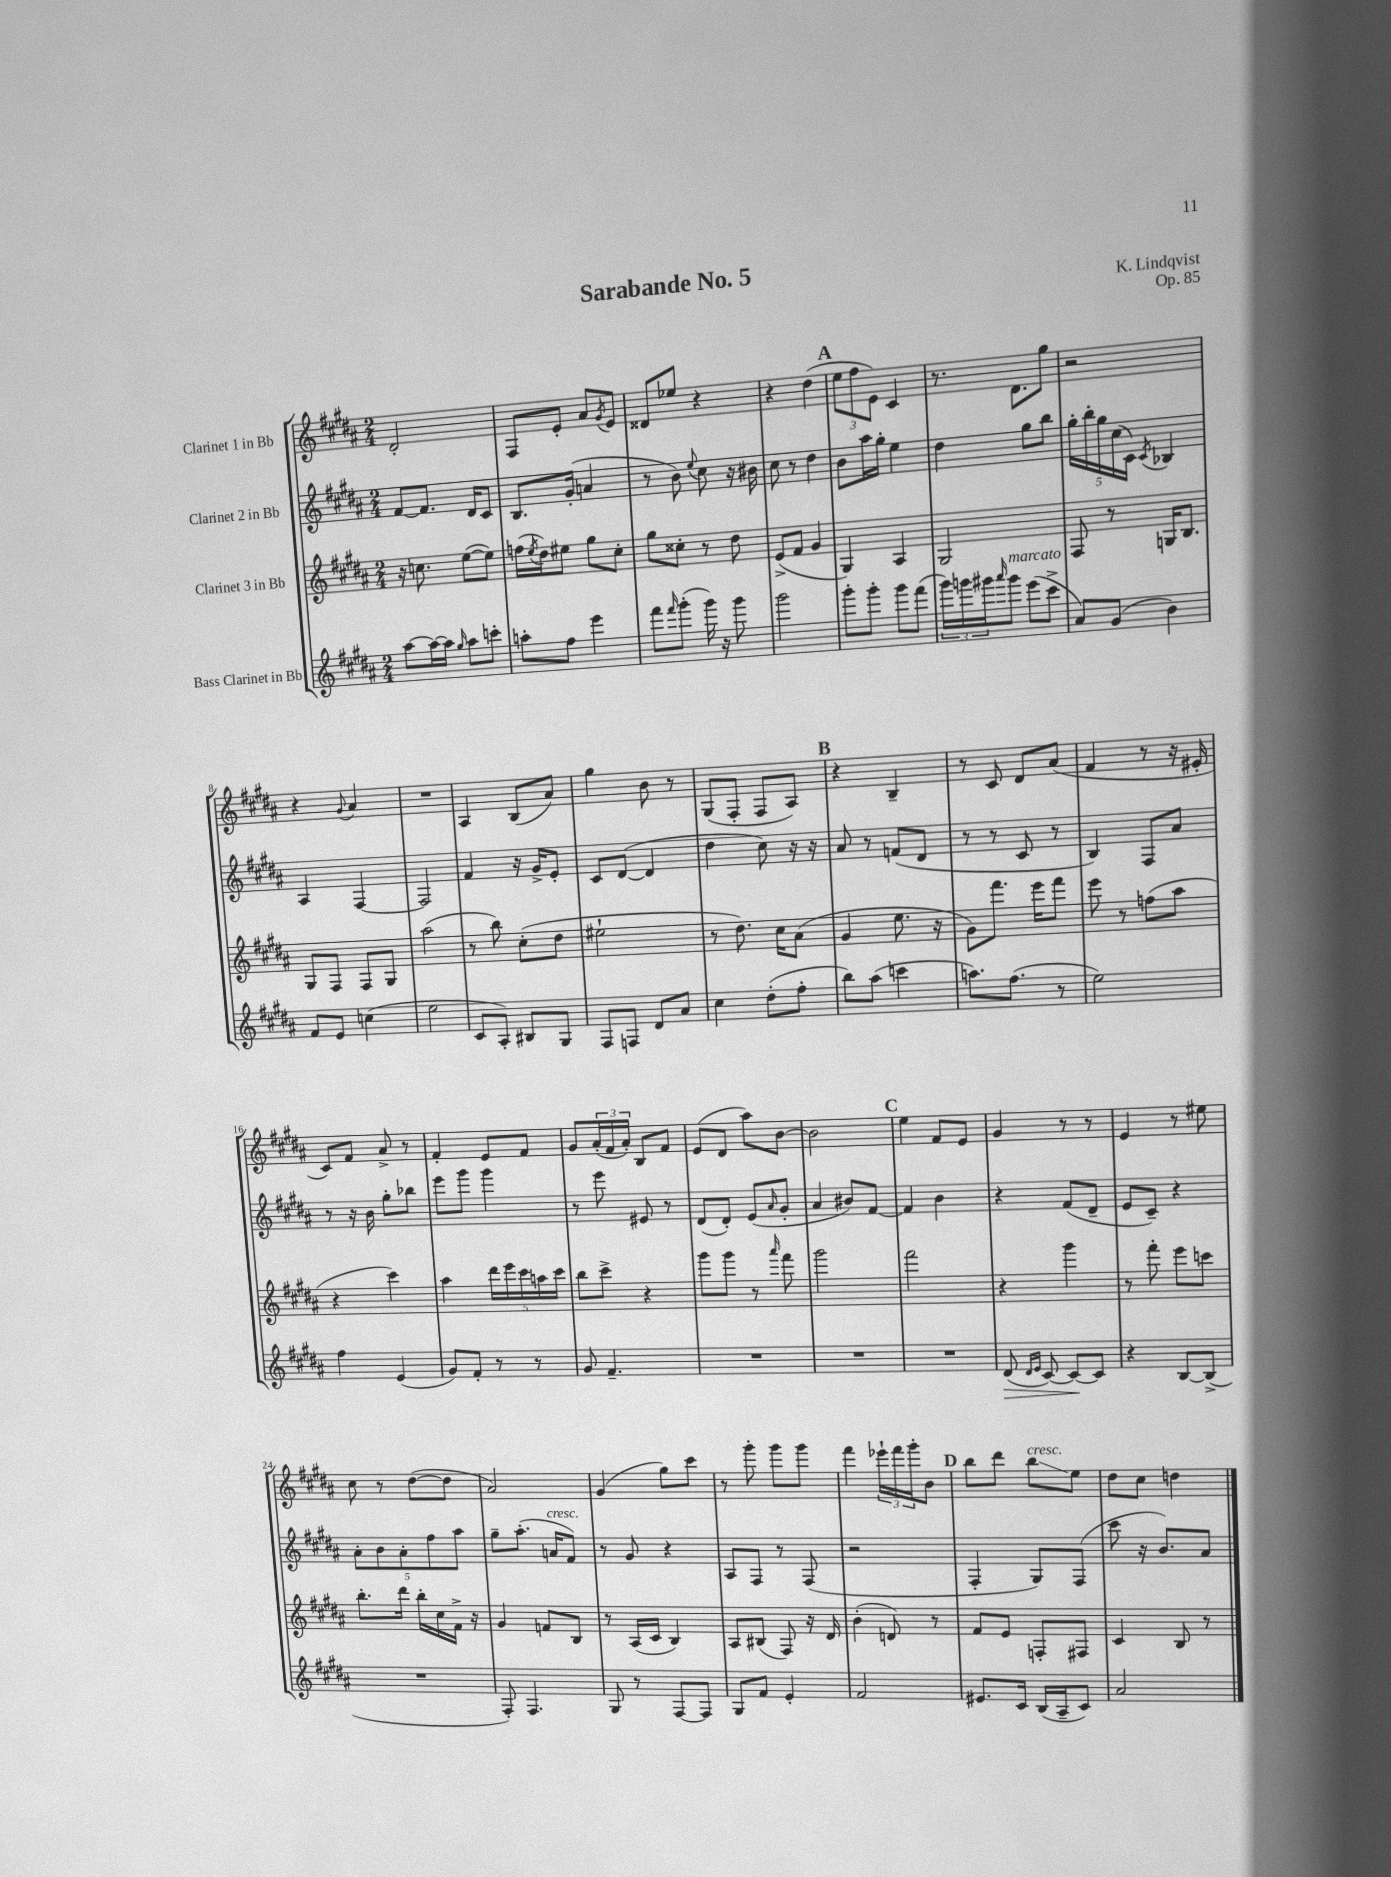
\header { title = "Sarabande No. 5" composer = "K. Lindqvist" opus = "Op. 85" }
<<
\new StaffGroup <<
\new Staff = "s0" \with { instrumentName = "Clarinet 1 in Bb" } {
    \clef treble \key b \major \numericTimeSignature \time 2/4
    dis'2-. |
    fis8 e'8-. ais'8 \acciaccatura { gis'8 } e'8 |
    disis'8 ees''8 r4 |
    r4 dis''4( |
    \mark \markup { \bold "A" } \tuplet 3/2 { e''8 fis''8 e'8) } cis'4 |
    r8. dis'8. gis''8 |
    r2 |
    r4 \appoggiatura { gis'8 } ais'4 |
    R2 |
    ais4 b8( ais'8) |
    gis''4 b'8 r8 |
    gis8( fis8-. fis8 ais8) |
    \mark \markup { \bold "B" } r4 b4-- |
    r8 cis'8 dis'8 ais'8( |
    fis'4 r8 r16 eis'16-. |
    cis'8) fis'8 ais'8-> r8 |
    fis'4-. e'8 fis'8 |
    gis'8 \tuplet 3/2 { ais'16-.( fis'16 ais'16-.) } b8 fis'8 |
    e'8( dis'8 ais''8) b'8~ |
    b'2 |
    \mark \markup { \bold "C" } e''4 fis'8 e'8 |
    gis'4 r8 r8 |
    e'4 r8 eis''8 |
    cis''8 r8 dis''8~( dis''8 |
    ais'2) |
    gis'4( gis''8) cis'''8 |
    r8 gis'''8-. gis'''8 gis'''8 |
    fis'''4 \tuplet 3/2 { ees'''16-! fis'''16 gis'''16-. } b'8 |
    \mark \markup { \bold "D" } b''8 dis'''8 b''8\glissando^\markup { \italic "cresc." } e''8 |
    dis''8 cis''8 d''4 \bar "|." |
}
\new Staff = "s1" \with { instrumentName = "Clarinet 2 in Bb" } {
    \clef treble \key b \major \numericTimeSignature \time 2/4
    fis'8~ fis'8. dis'16 cis'8 |
    b8. gis'16-.( a'4 |
    r8 b'8) \appoggiatura { e''8 } cis''8 r16 bis'16 |
    cis''8 r8 dis''4 |
    \mark \markup { \bold "A" } b'8 ais''16 gis''16-. e''4 |
    dis''4 gis''8 b''8 |
    \tuplet 5/4 { gis''16-. b''16-. gis''16 cis''16( cis'16) } \acciaccatura { cis'8 } bes4 |
    ais4 fis4~ |
    fis2 |
    fis'4 r16 gis'16-> e'8-. |
    cis'8 dis'8~( dis'4 |
    dis''4 cis''8) r16 r16 |
    \mark \markup { \bold "B" } ais'8 r8 f'8( dis'8 |
    r8 r8 cis'8 r8 |
    b4) fis8 ais'8 |
    r8 r16 b'16 gis''8-. bes''8 |
    e'''8 gis'''8 gis'''4 |
    r8 e'''8 eis'8 r8 |
    dis'8( dis'8-.) e'8( \grace { ais'16 } gis'8-. |
    ais'4 bis'8) fis'8~ |
    \mark \markup { \bold "C" } fis'4 b'4 |
    r4 fis'8( dis'8-- |
    e'8 cis'8--) r4 |
    \tuplet 5/4 { ais'8-. b'8 ais'8-. fis''8 ais''8 } |
    gis''8-- ais''8.-.( a'16^\markup { \italic "cresc." } fis'8) |
    r8 gis'8 r4 |
    ais8 fis8 r8 fis8( |
    r2 |
    \mark \markup { \bold "D" } fis4-. gis8) fis8( |
    cis'''8 r16 b'8.) ais'8 \bar "|." |
}
\new Staff = "s2" \with { instrumentName = "Clarinet 3 in Bb" } {
    \clef treble \key b \major \numericTimeSignature \time 2/4
    r16 c''8. e''8~( e''8) |
    f''16( \acciaccatura { e''8 } dis''16) eis''8 gis''8 cis''8-. |
    gis''8 cisis''8-. r8 dis''8 |
    e'8->( fis'8 gis'4 |
    \mark \markup { \bold "A" } gis4) ais4 |
    gis2 |
    fis8 r8 g16 b8. |
    gis8 fis8 fis8 gis8 |
    ais''2( |
    r8 b''8) cis''8-.( dis''8 |
    eis''2-! |
    r8 dis''8.) cis''16 ais'8( |
    \mark \markup { \bold "B" } gis'4 e''8. r16 |
    gis'8) fis'''8. e'''16 fis'''8 |
    e'''8 r8 f''8( ais''8 |
    r4 cis'''4) |
    ais''4 \tuplet 5/4 { dis'''16 e'''16 cis'''16 a''16 cis'''16 } |
    b''8 cis'''8-> r4 |
    gis'''8 gis'''8 r8 \grace { ais'''16 } fis'''8 |
    gis'''2 |
    \mark \markup { \bold "C" } fis'''2 |
    r4 gis'''4 |
    r8 fis'''8-. e'''8 c'''8 |
    b''8.-. dis'''16 b''16-. cis''16 fis'16-> r16 |
    gis'4 f'8 b8 |
    r8 ais16( cis'16 b4) |
    ais8 bis8( fis8) r16 dis'16 |
    b'4-.( d'8) r8 |
    \mark \markup { \bold "D" } fis'8 e'8 f8-. fis8 |
    cis'4 b8 r8 \bar "|." |
}
\new Staff = "s3" \with { instrumentName = "Bass Clarinet in Bb" } {
    \clef treble \key b \major \numericTimeSignature \time 2/4
    ais''8~ ais''16~ ais''16 \grace { gis''16 } ais''8 c'''8-. |
    a''8-. fis''8 e'''4 |
    fis'''8 \grace { fis'''16 } gis'''8-.( gis'''16) r16 gis'''8 |
    gis'''2 |
    \mark \markup { \bold "A" } gis'''8-. gis'''8-. gis'''8 fis'''8( |
    \tuplet 3/2 { gis'''16) g'''16 gis'''16 } \grace { ais'''16 } gis'''8^\markup { \italic "marcato" } e'''8( cis'''8-> |
    ais'8) gis'8( b'4) |
    fis'8 e'8 c''4( |
    e''2 |
    cis'8 ais8-.) bis8 gis8 |
    fis8 f8 dis'8 ais'8 |
    cis''4 dis''8-.( fis''8-. |
    \mark \markup { \bold "B" } b''8) ais''8( c'''4 |
    a''8.) fis''8.( r8 |
    e''2) |
    fis''4 e'4( |
    gis'8) fis'8-. r8 r8 |
    gis'8 fis'4.-- |
    R2 |
    R2 |
    \mark \markup { \bold "C" } R2 |
    dis'8\>( \grace { dis'16 e'16 } cis'8~) cis'8~\! cis'8 |
    r4 b8~ b8->( |
    R2 |
    fis8-.) fis4. |
    gis8 r8 fis8~ fis8 |
    gis8 fis'8 e'4-. |
    fis'2 |
    \mark \markup { \bold "D" } eis'8. cis'16 b16( ais16-- cis'8) |
    ais'2 \bar "|." |
}
>>
>>
